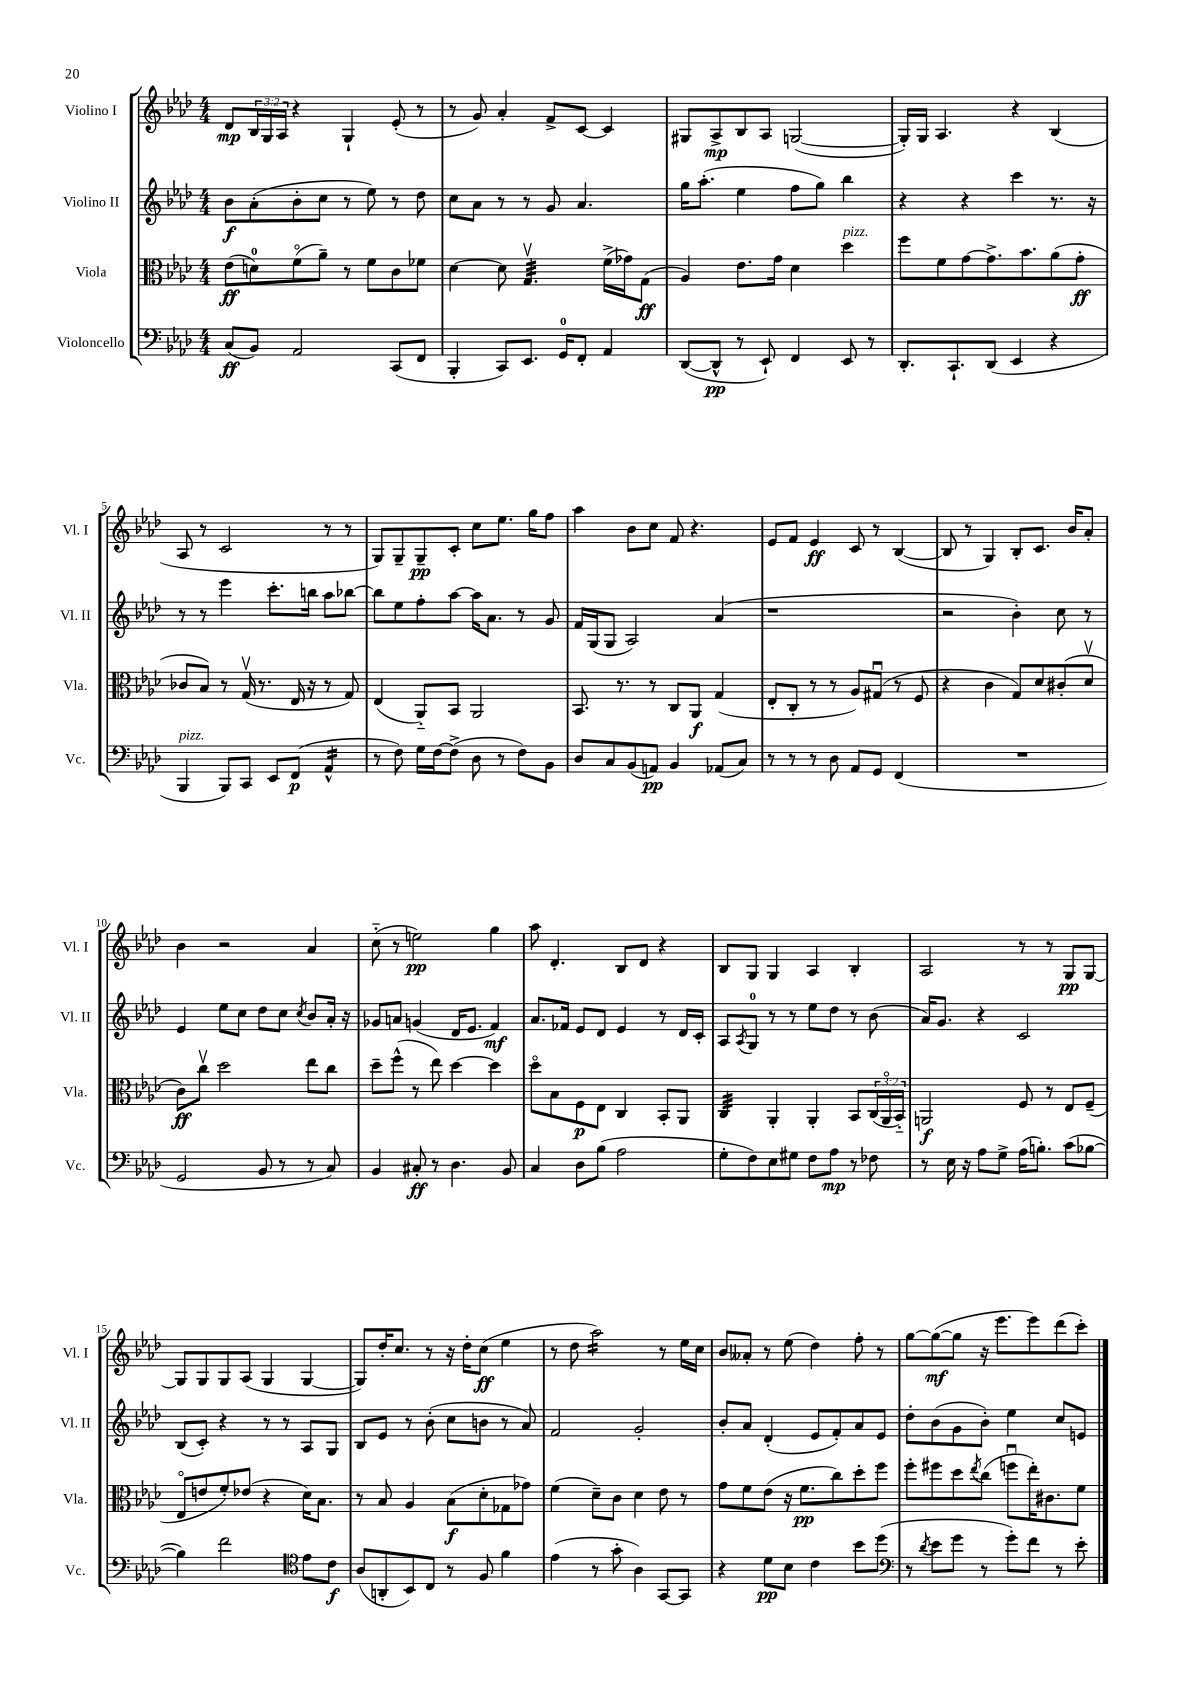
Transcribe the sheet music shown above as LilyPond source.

<<
\new StaffGroup <<
\new Staff = "s0" \with { instrumentName = "Violino I" shortInstrumentName = "Vl. I" } {
    \clef treble \key aes \major \numericTimeSignature \time 4/4 \override Staff.TupletNumber.text = #tuplet-number::calc-fraction-text
    des'8\mp \tuplet 3/2 { bes16 g16 aes16 } r4 g4-! ees'8-.( r8 |
    r8 g'8) aes'4-. f'8-> c'8~ c'4 |
    gis8 aes8->\mp bes8 aes8 g2~( |
    g16-.) g16 aes4. r4 bes4( |
    aes8 r8 c'2 r8 r8 |
    g8) g8-- g8--\pp c'8-. c''8 ees''8. g''16 f''8 |
    aes''4 bes'8 c''8 f'8 r4. |
    ees'8 f'8 ees'4\ff c'8 r8 bes4~( |
    bes8 r8 g4) bes8-. c'8. bes'16 aes'8-. |
    bes'4 r2 aes'4 |
    c''8-_( r8 e''2\pp) g''4 |
    aes''8 des'4.-. bes8 des'8 r4 |
    bes8 g8 g4 aes4 bes4-. |
    aes2 r8 r8 g8\pp g8~ |
    g8 g8 g8 aes8( g4 g4~ |
    g8) des''16-. c''8. r8 r16 des''16-. c''8\ff( ees''4 |
    r8 des''8 aes''2:16) r8 ees''16 c''16 |
    bes'8 aeses'8-. r8 ees''8( des''4) f''8-. r8 |
    g''8~ g''8~\mf( g''8 r16 ees'''8. ees'''8) des'''8( c'''8-.) \bar "|." |
}
\new Staff = "s1" \with { instrumentName = "Violino II" shortInstrumentName = "Vl. II" } {
    \clef treble \key aes \major \numericTimeSignature \time 4/4
    bes'8\f aes'8-.( bes'8-. c''8 r8 ees''8) r8 des''8 |
    c''8 aes'8 r8 r8 g'8 aes'4. |
    g''16 aes''8.-.( ees''4 f''8 g''8) bes''4 |
    r4 r4 c'''4 r8. r16 |
    r8 r8 ees'''4 c'''8.-. b''16 aes''8 bes''8~ |
    bes''8 ees''8 f''8-. aes''8~ aes''16 aes'8. r8 g'8 |
    f'16 g16( g8 aes2) aes'4( |
    r1 |
    r2 bes'4-.) c''8 r8 |
    ees'4 ees''8 c''8 des''8 c''8 \acciaccatura { c''8 } bes'8 aes'16-. r16 |
    ges'8 a'8 g'4( des'16 ees'8. f'4\mf) |
    aes'8. fes'16 ees'8 des'8 ees'4 r8 des'16 c'16-. |
    aes8 \acciaccatura { aes8 } g8-0 r8 r8 ees''8 des''8 r8 bes'8( |
    aes'16) g'8. r4 c'2 |
    bes8( c'8-.) r4 r8 r8 aes8 g8 |
    bes8 ees'8 r8 bes'8-.( c''8 b'8 r8 aes'8) |
    f'2 g'2-. |
    bes'8-. aes'8 des'4-.( ees'8 f'8-.) aes'8 ees'8 |
    des''8-. bes'8( g'8 bes'8-.) ees''4 c''8 e'8 \bar "|." |
}
\new Staff = "s2" \with { instrumentName = "Viola" shortInstrumentName = "Vla." } {
    \clef alto \key aes \major \numericTimeSignature \time 4/4 \override Staff.TupletNumber.text = #tuplet-number::calc-fraction-text
    ees'8\ff( d'8-0) f'8\flageolet( aes'8--) r8 f'8 c'8 fes'8 |
    des'4~ des'8 g4.:32\upbow f'16->( ges'16) g8\ff( |
    aes4) ees'8. g'16 des'4 des''4^\markup { \italic "pizz." } |
    f''8 f'8 g'8~ g'8.-> bes'8. aes'8( g'8-.\ff |
    ces'8 bes8) r8 g16\upbow( r8. ees16 r16 r8 g8) |
    ees4( aes,8-_) bes,8 aes,2 |
    bes,8. r8. r8 c8 aes,8\f g4( |
    ees8-. c8-. r8 r8 aes8) gis8\downbow( r8 f8 |
    r4 c'4 g8) des'8 cis'8-.( des'8\upbow |
    c'8\ff) c''8\upbow des''2 ees''8 c''8 |
    des''8-- f''8-^( r8 ees''8) des''4~ des''4 |
    des''8\flageolet bes8 f8\p ees8 c4 bes,8-. aes,8 |
    c4:32 aes,4-. aes,4-. bes,8 \tuplet 3/2 { c16( aes,16\flageolet bes,16-_) } |
    a,2\f f8 r8 ees8 f8--( |
    ees8\flageolet e'8 f'8-.) ees'8( r4 des'16) bes8. |
    r8 bes8 aes4 bes8\f( des'8-. ges8 ges'8) |
    f'4( des'8--) c'8 des'4 ees'8 r8 |
    g'8 f'8 ees'8( r16 f'8.\pp c''8) des''8-. f''8 |
    f''8-. fis''8 des''8 \acciaccatura { ees''8 } c''8( f''8\downbow ees''16-.) cis'8. f'8 \bar "|." |
}
\new Staff = "s3" \with { instrumentName = "Violoncello" shortInstrumentName = "Vc." } {
    \clef bass \key aes \major \numericTimeSignature \time 4/4
    c8\ff( bes,8) aes,2 c,8( f,8 |
    bes,,4-. c,8) ees,8. g,16-0 f,8-. aes,4 |
    des,8~( des,8-^\pp r8 ees,8-!) f,4 ees,8 r8 |
    des,8.-. c,8.-! des,8( ees,4 r4 |
    bes,,4^\markup { \italic "pizz." } bes,,8) c,8 ees,8 f,8\p( aes,4:16-^ |
    r8 f8) g16 f16~ f8->( des8 r8 f8) bes,8 |
    des8 c8 bes,8( a,8\pp) bes,4 aes,8( c8) |
    r8 r8 r8 des8 aes,8 g,8 f,4( |
    R1 |
    g,2 bes,8 r8 r8 c8) |
    bes,4 cis8-.\ff r8 des4. bes,8 |
    c4 des8 bes8( aes2 |
    g8-. f8) ees8 gis8 f8 aes8\mp r8 fes8 |
    r8 ees16 r16 aes8 g8-> aes16( b8.-.) c'8( bes8~ |
    bes4) f'2 \clef tenor ees'8 c'8\f |
    aes8( a,8-. bes,8) c8 r8 f8 f'4 |
    ees'4( r8 g'8-. aes4) g,8~ g,8 |
    r4 des'8\pp bes8 c'4 bes'8 des''8( |
    \clef bass r8 \acciaccatura { des'8 } ees'8 g'8 r8 g'8-.) f'8 r8 ees'8-. \bar "|." |
}
>>
>>
